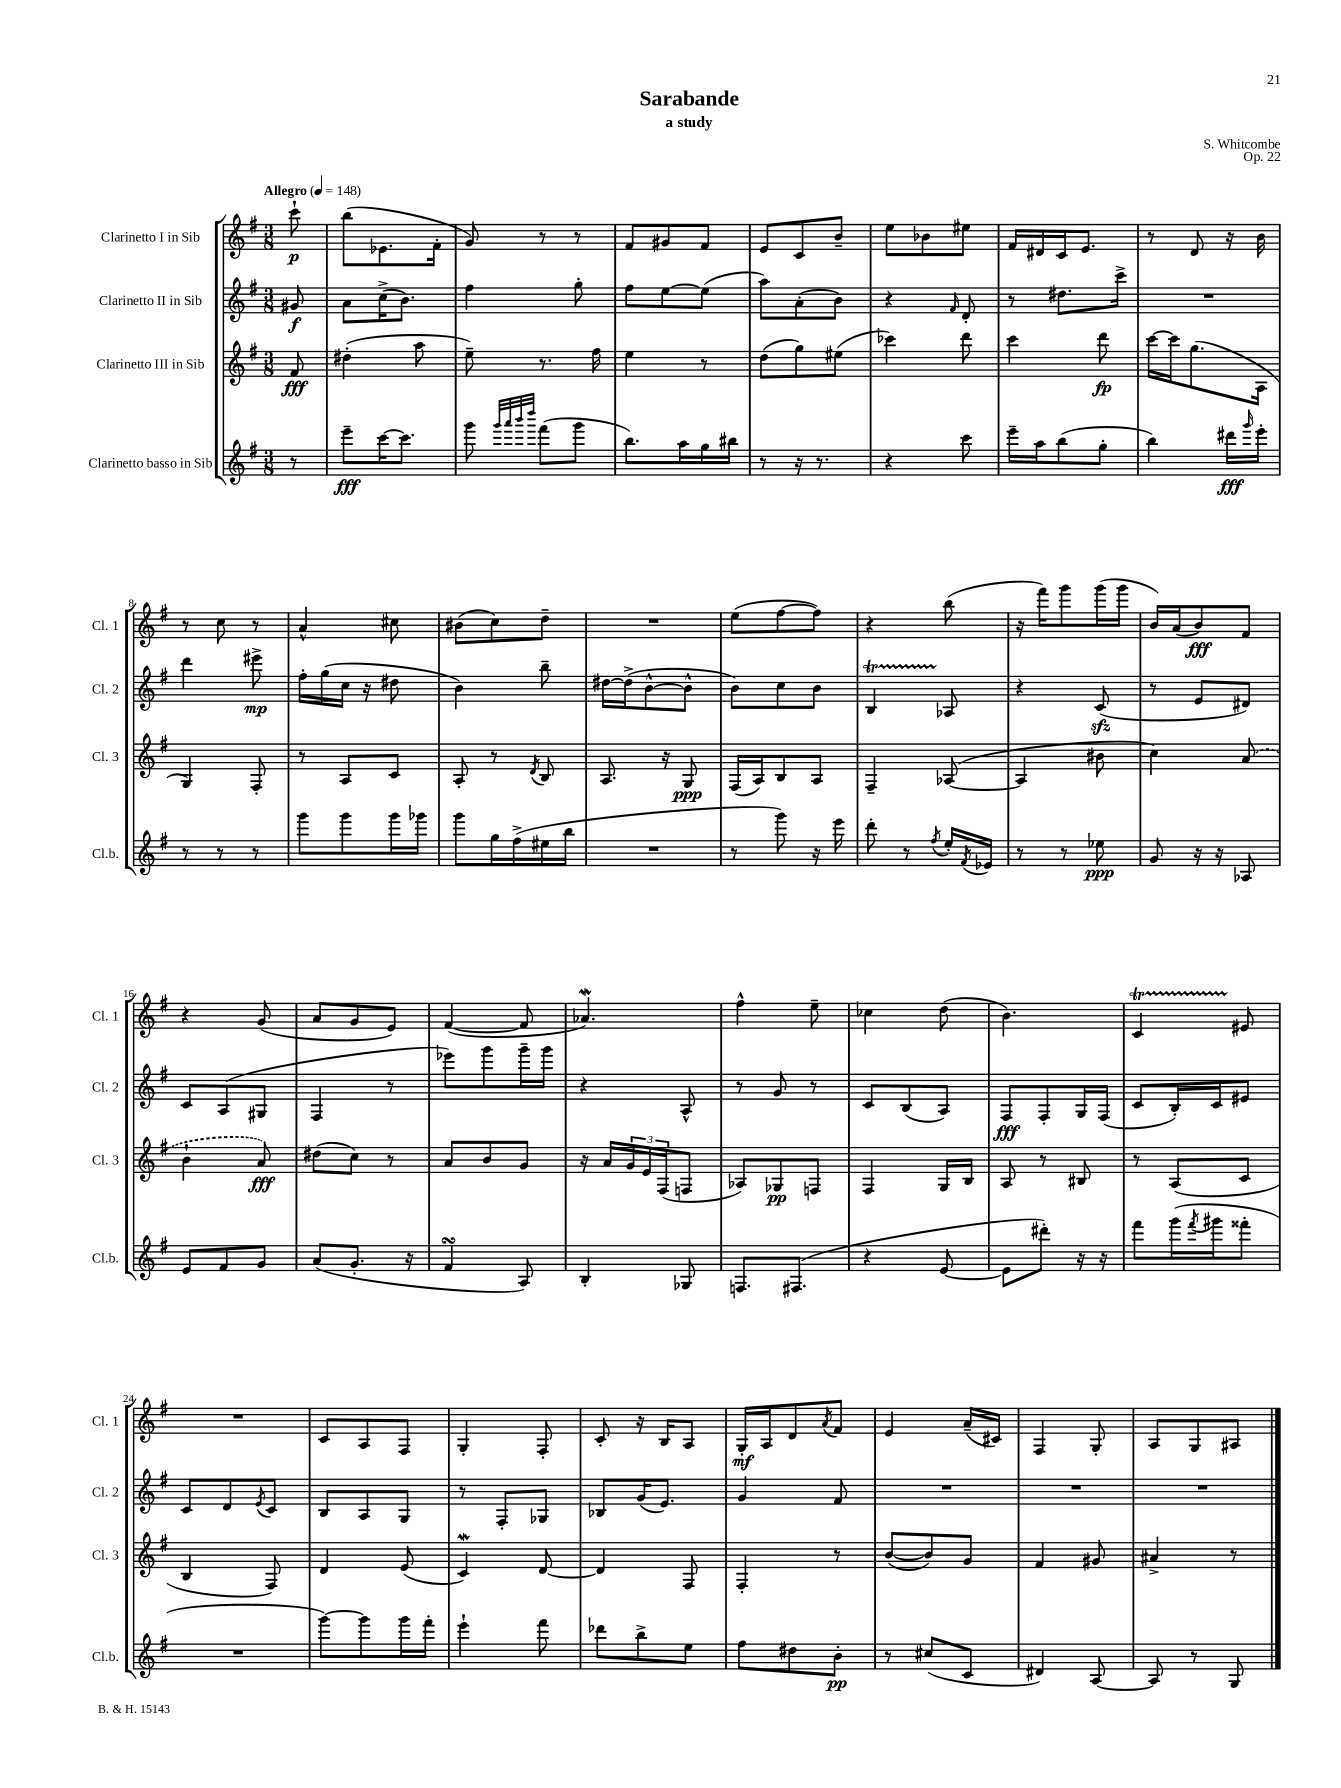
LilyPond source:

\header { title = "Sarabande" composer = "S. Whitcombe" subtitle = "a study" opus = "Op. 22" }
<<
\new StaffGroup <<
\new Staff = "s0" \with { instrumentName = "Clarinetto I in Sib" shortInstrumentName = "Cl. 1" } {
    \clef treble \key g \major \numericTimeSignature \time 3/8 \partial 8 \tempo "Allegro" 4 = 148
    c'''8-!\p |
    b''8( ees'8. fis'16-. |
    g'8) r8 r8 |
    fis'8 gis'8 fis'8 |
    e'8 c'8 b'8-- |
    e''8 bes'8 eis''8 |
    fis'16 dis'16 c'16 e'8. |
    r8 d'8 r16 b'16 |
    r8 c''8 r8 |
    a'4-^ cis''8 |
    bis'8( c''8) d''8-- |
    R4. |
    e''8( fis''8~ fis''8) |
    r4 b''8( |
    r16 fis'''16) g'''8 g'''16( g'''16 |
    b'16) a'16( b'8\fff) fis'8 |
    r4 g'8( |
    a'8 g'8 e'8) |
    fis'4~( fis'8 |
    aes'4.\mordent) |
    fis''4-^ e''8-- |
    ces''4 d''8( |
    b'4.) |
    c'4\startTrillSpan eis'8\stopTrillSpan |
    R4. |
    c'8 a8 fis8 |
    g4-. fis8-. |
    c'8-. r16 b16 a8 |
    g16-.\mf a16 d'8 \acciaccatura { a'8 } fis'8 |
    e'4 a'16--( cis'16) |
    fis4 g8-. |
    a8 g8 ais8 \bar "|." |
}
\new Staff = "s1" \with { instrumentName = "Clarinetto II in Sib" shortInstrumentName = "Cl. 2" } {
    \clef treble \key g \major \numericTimeSignature \time 3/8 \partial 8
    gis'8\f |
    a'8 c''16->( b'8.) |
    fis''4 g''8-. |
    fis''8 e''8~ e''8( |
    a''8) a'8-.( b'8) |
    r4 \grace { fis'16 } d'8-. |
    r8 dis''8. c'''16-> |
    R4. |
    d'''4 eis'''8->\mp |
    fis''16-. g''16( c''16 r16 dis''8 |
    b'4) b''8-- |
    dis''16~ dis''16->( b'8~-^ b'8-^ |
    b'8) c''8 b'8 |
    b4\startTrillSpan aes8\stopTrillSpan |
    r4 c'8\sfz( |
    r8 e'8 dis'8) |
    c'8 a8( gis8 |
    fis4 r8 |
    ees'''8) g'''8 g'''16-- g'''16 |
    r4 a8-^ |
    r8 g'8 r8 |
    c'8 b8( a8) |
    fis8\fff fis8-. g16 fis16( |
    c'8 b16-.) c'16 eis'8 |
    c'8 d'8 \acciaccatura { e'8 } c'8 |
    b8 a8 g8 |
    r8 fis8-. ges8 |
    bes8 g'16( e'8.) |
    g'4 fis'8 |
    R4. |
    R4. |
    R4. \bar "|." |
}
\new Staff = "s2" \with { instrumentName = "Clarinetto III in Sib" shortInstrumentName = "Cl. 3" } {
    \clef treble \key g \major \numericTimeSignature \time 3/8 \partial 8
    fis'8\fff |
    dis''4-.( a''8 |
    e''8--) r8. fis''16 |
    e''4 r8 |
    d''8( g''8) eis''8( |
    ces'''4) d'''8 |
    c'''4 d'''8\fp |
    c'''16~ c'''16 g''8.( a16 |
    g4) fis8-. |
    r8 a8 c'8 |
    a8-. r8 \acciaccatura { d'8 } b8 |
    a8. r16 g8\ppp |
    fis16( a16) b8 a8 |
    fis4-- aes8~( |
    aes4 bis'8 |
    c''4) \once \slurDashed a'8( |
    b'4-! a'8\fff) |
    dis''8( c''8) r8 |
    a'8 b'8 g'8 |
    r16 a'16 \tuplet 3/2 { g'16 e'16 fis16( } f8 |
    aes8) ges8\pp f8 |
    fis4 g16 b16 |
    a8 r8 bis8 |
    r8 a8( c'8 |
    b4 fis8) |
    d'4 e'8( |
    c'4\mordent) d'8~ |
    d'4 fis8 |
    fis4-. r8 |
    b'8~( b'8) g'8 |
    fis'4 gis'8 |
    ais'4-> r8 \bar "|." |
}
\new Staff = "s3" \with { instrumentName = "Clarinetto basso in Sib" shortInstrumentName = "Cl.b." } {
    \clef treble \key g \major \numericTimeSignature \time 3/8 \partial 8
    r8 |
    e'''8--\fff c'''16~ c'''8. |
    g'''8 \grace { g'''32 a'''32 b'''32 d''''32 } fis'''8( g'''8 |
    b''8.) a''16 g''16 bis''16 |
    r8 r16 r8. |
    r4 c'''8 |
    e'''16-- a''16 b''8( g''8-. |
    b''4) dis'''16\fff \grace { g'''16 } e'''16-. |
    r8 r8 r8 |
    g'''8 g'''8 g'''16 ges'''16 |
    g'''8 g''16 fis''16->( eis''16 b''16 |
    R4. |
    r8 g'''8) r16 e'''16 |
    d'''8-. r8 \acciaccatura { fis''8 } e''16-. \acciaccatura { fis'8 } ees'16 |
    r8 r8 ees''8\ppp |
    g'8 r16 r16 aes8 |
    e'8 fis'8 g'8 |
    a'8( g'8.-. r16 |
    fis'4\turn a8) |
    b4-. ges8 |
    f8. fis8.( |
    r4 e'8~ |
    e'8 dis'''8-.) r16 r16 |
    fis'''8 g'''16( \acciaccatura { fis'''8 } gis'''16 fisis'''8-. |
    R4. |
    g'''8~) g'''8 g'''16 fis'''16-. |
    e'''4-! fis'''8 |
    des'''8 b''8-> e''8 |
    fis''8 dis''8 b'8-.\pp |
    r8 cis''8( c'8 |
    dis'4) a8~ |
    a8 r8 g8 \bar "|." |
}
>>
>>
